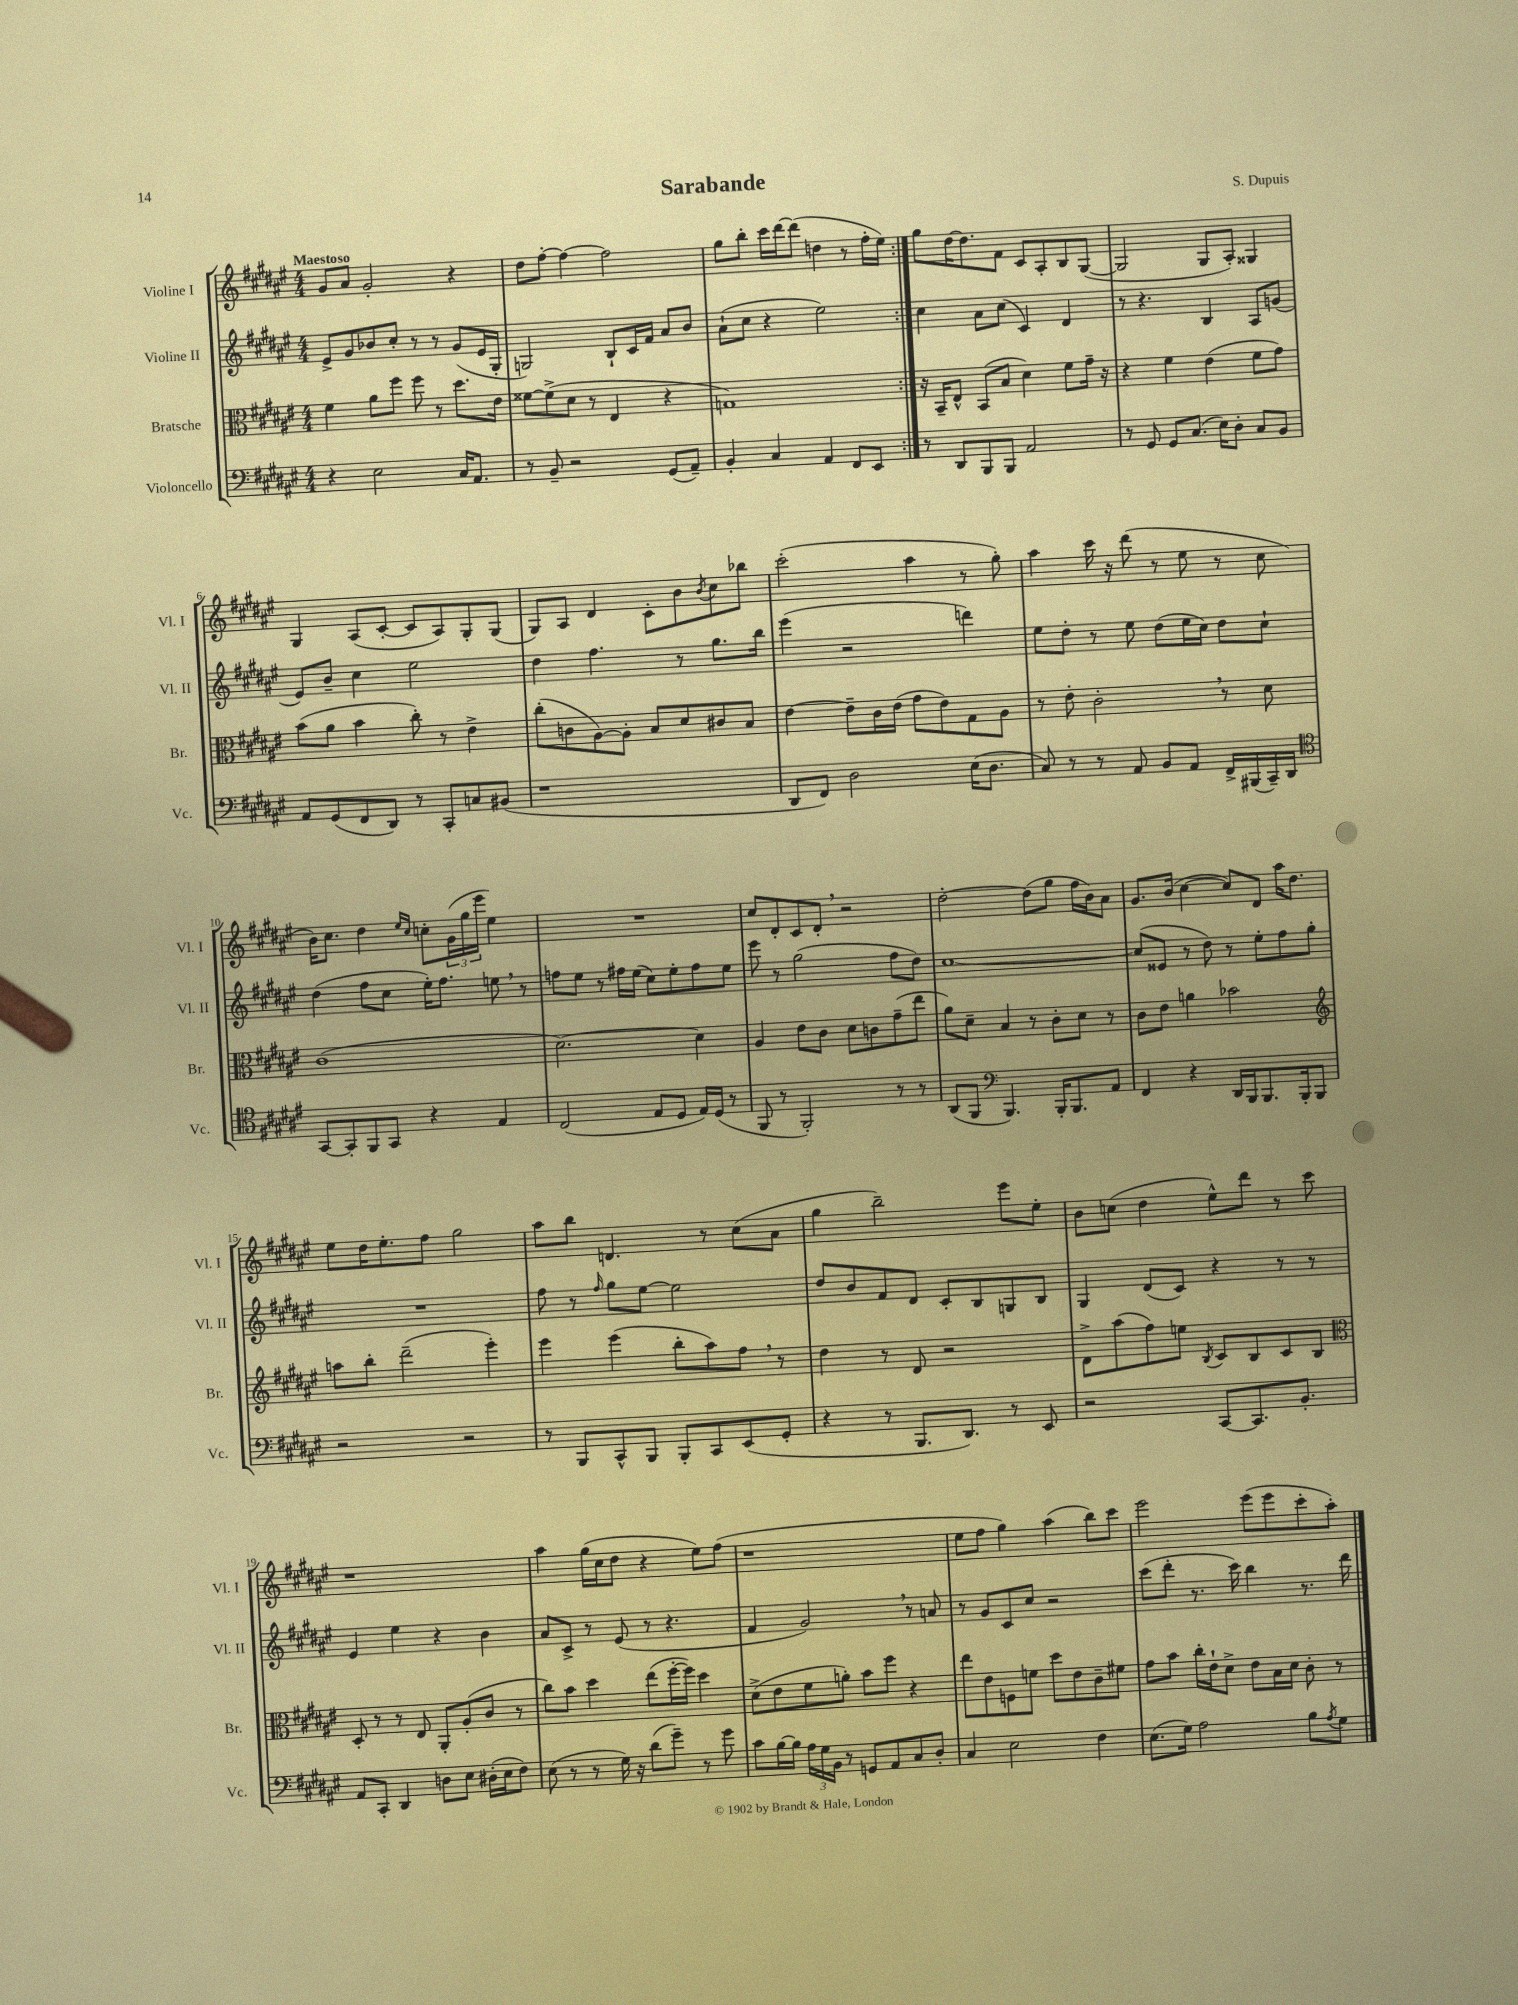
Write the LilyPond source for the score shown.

\header { title = "Sarabande" composer = "S. Dupuis" }
<<
\new StaffGroup <<
\new Staff = "s0" \with { instrumentName = "Violine I" shortInstrumentName = "Vl. I" } {
    \clef treble \key fis \major \numericTimeSignature \time 4/4 \tempo "Maestoso"
    \repeat volta 2 { gis'8 ais'8 gis'2-. r4 |
    dis''8 fis''8~-. fis''4~ fis''2 |
    gis''8 b''8-. cis'''16 dis'''16~ dis'''8( d''4 r8 fis''16-. eis''16) | }
    gis''8 dis''16~ dis''8. fis'8 cis'8 ais8-. b8 gis8~( |
    gis2 gis8 ais8-.) gisis4 |
    gis4 ais8( cis'8~-. cis'8 ais8) gis8-. gis8( |
    gis8) ais8 dis'4 cis'8-. b'8 \acciaccatura { b'8 } cis''8 bes''8 |
    cis'''2-.( ais''4 r8 gis''8-.) |
    ais''4 cis'''16 r16 dis'''8( r8 eis''8 r8 cis''8 |
    b'16) cis''8. dis''4 \grace { eis''16 cis''16 } c''8-. \tuplet 3/2 { gis'16( gis''16 eis'''16 } eis''4) |
    R1 |
    cis''8 dis'8-. cis'8 dis'8-. \breathe r2 |
    dis''2~-. dis''8( gis''8 fis''16 b'16) ais'8 |
    gis'8. b'16( cis''4~ cis''8) dis'8 ais''16 dis''8. |
    eis''8 dis''16 eis''8.-. fis''8 gis''2 |
    ais''8 b''8 d'4. r8 cis''8( ais'8 |
    gis''4 b''2--) eis'''8 eis''8-. |
    b'8 c''8( dis''4 eis''8-^) dis'''8 r8 cis'''8 |
    r1 |
    ais''4 gis''16( cis''16 dis''8 r4 eis''8) fis''8( |
    r1 |
    eis''8 fis''8 gis''4) ais''4( b''8) cis'''8 |
    eis'''2 eis'''8( eis'''8 cis'''8-. ais''8-.) \bar "|." |
}
\new Staff = "s1" \with { instrumentName = "Violine II" shortInstrumentName = "Vl. II" } {
    \clef treble \key fis \major \numericTimeSignature \time 4/4
    \repeat volta 2 { eis'8-> gis'8 bes'8 cis''8-. r8 r8 gis'8( eis'16 gis16-. |
    g2) b8-! cis'16 fis'16 ais'8 b'8 |
    ais'8-!( cis''8 r4 eis''2) | }
    cis''4 ais'8 cis''8( cis'4) dis'4 |
    r8 r4. b4 ais8 g'8( |
    eis'8) b'8-- cis''4 eis''2 |
    dis''4 fis''4. r8 gis''8. b''16 |
    eis'''4( r2 d'''4) |
    eis''8 dis''8-. r8 eis''8 dis''8( eis''16 cis''16) dis''8 cis''8-! |
    dis''4( fis''8 cis''8 eis''16-.) fis''8. e''8 \breathe r8 |
    f''8 eis''8 r8 fis''16 eis''16( cis''8) eis''8-. fis''8 eis''8 |
    eis'''8 r8 gis''2( fis''8 dis''8) |
    cis''1~ |
    cis''8( eisis'8 r8 dis''8) r8 eis''8-. fis''8 gis''8-. |
    R1 |
    fis''8 r8 \grace { fis''16 } gis''8 eis''8~ eis''2 |
    dis''8 b'8 fis'8 dis'8 cis'8-. b8 g8 b8 |
    gis4 dis'8( cis'8) r4 r8 r8 |
    eis'4 eis''4 r4 b'4 |
    ais'8 cis'8-> r8 eis'8( r8 r4. |
    fis'4 gis'2) \breathe r8 a'8 |
    r8 gis'8 cis'8 cis''8 r2 |
    cis'''8( dis'''8-. r8. cis'''16) b''4 r8. dis'''16 \bar "|." |
}
\new Staff = "s2" \with { instrumentName = "Bratsche" shortInstrumentName = "Br." } {
    \clef alto \key fis \major \numericTimeSignature \time 4/4
    \repeat volta 2 { fis'4 ais'8 fis''8 fis''8 r8 dis''8. eis'16 |
    fisis'8~ fisis'8->( dis'8 r8 eis4 r4 |
    g1) | }
    r16 b,16-- eis8-^ b,8( b8 dis'4) fis'8 gis'16-- r16 |
    r4 fis'4 eis'4( fis'8 gis'8) |
    b'8( ais'8 b'4 cis''8-.) r8 eis'4-> |
    cis''8-.( c'8 ais8~) ais8-. b8 dis'8 cis'8 b8 |
    eis'4~ eis'8-- cis'16 eis'16( gis'8 eis'8) gis8 ais8 |
    r8 eis'8-. cis'2-. \breathe r8 dis'8 |
    cis'1( |
    dis'2.~) dis'4 |
    ais4 eis'8 cis'8 dis'8 c'8 gis'8--( eis''8 |
    ais'8) dis'8-- b4 r8 cis'8-. dis'8 r8 |
    cis'8 eis'8 a'4 bes'2 |
    \clef treble a''8 b''8-. dis'''2--( eis'''4-.) |
    eis'''4 eis'''4( b''8-. ais''8) fis''8 \breathe r8 |
    dis''4 r8 dis'8 r2 |
    dis'8-> ais''8( fis''8) e''8 \acciaccatura { b8 } cis'8 b8 cis'8 b8 |
    \clef alto dis8-. r8 r8 eis8 ais,8-. ais8-.( cis'8 r8 |
    cis''8) b'8 dis''4 eis''8( fis''16~-. fis''16) dis''4 |
    dis'8->( eis'8 fis'8 a'8-.) b'8 fis''8 r4 |
    eis''8 eis'8 f8 f'8 dis''8 eis'8 cis'8-- fis'8 |
    gis'8 b'8 cis''16-. eis'16-! dis'8-> eis'8 b16 dis'16 cis'8-. r8 \bar "|." |
}
\new Staff = "s3" \with { instrumentName = "Violoncello" shortInstrumentName = "Vc." } {
    \clef bass \key fis \major \numericTimeSignature \time 4/4
    \repeat volta 2 { r4 eis2 cis16 ais,8. |
    r8 b,8-- r2 gis,8( ais,8--) |
    b,4-. cis4 ais,4 fis,8 eis,8 | }
    r8 dis,8 b,,8 b,,8 ais,2 |
    r8 gis,8 gis,8 cis8.( eis16) dis8-. cis8 b,8 |
    ais,8 gis,8( fis,8 dis,8) r8 cis,8-. c8 bis,8( |
    r1 |
    dis,8 fis,8) dis2 eis16( dis8. |
    cis8) r8 r8 ais,8 b,8 ais,8 fis,16-> bis,,16( cis,16--) dis,16 |
    \clef tenor gis,8~ gis,8-. fis,8 gis,8 r4 eis4 |
    cis2( eis8 dis8 eis16) dis16( r8 |
    fis,8 r8 fis,2-.) r8 r8 |
    ais,8( fis,8 \clef bass b,,4.) b,,16-. b,,8. ais,8 |
    fis,4 r4 dis,16 b,,16 b,,8. b,,16-. b,,8 |
    r2 r2 |
    r8 b,,8 cis,8-^ b,,8 b,,8-. cis,8 eis,8( gis,8-. |
    r4 r8 b,,8. dis,8.) r8 eis,8 |
    r2 cis,8~ cis,8. b,8.-. |
    ais,8 cis,8-. dis,4 d8 eis8 dis16-.( eis16 fis8) |
    eis8( r8 r8 gis16) r16 dis'8( gis'8--) r8 gis'8 |
    cis'8 b16~ b16 \tuplet 3/2 { ais16 gis16 b,16 } r8 g,8 ais,8 cis8 dis8-. |
    cis4 eis2 fis4 |
    eis8.( gis16) ais2 b8 \acciaccatura { ais8 } gis8 \bar "|." |
}
>>
>>
